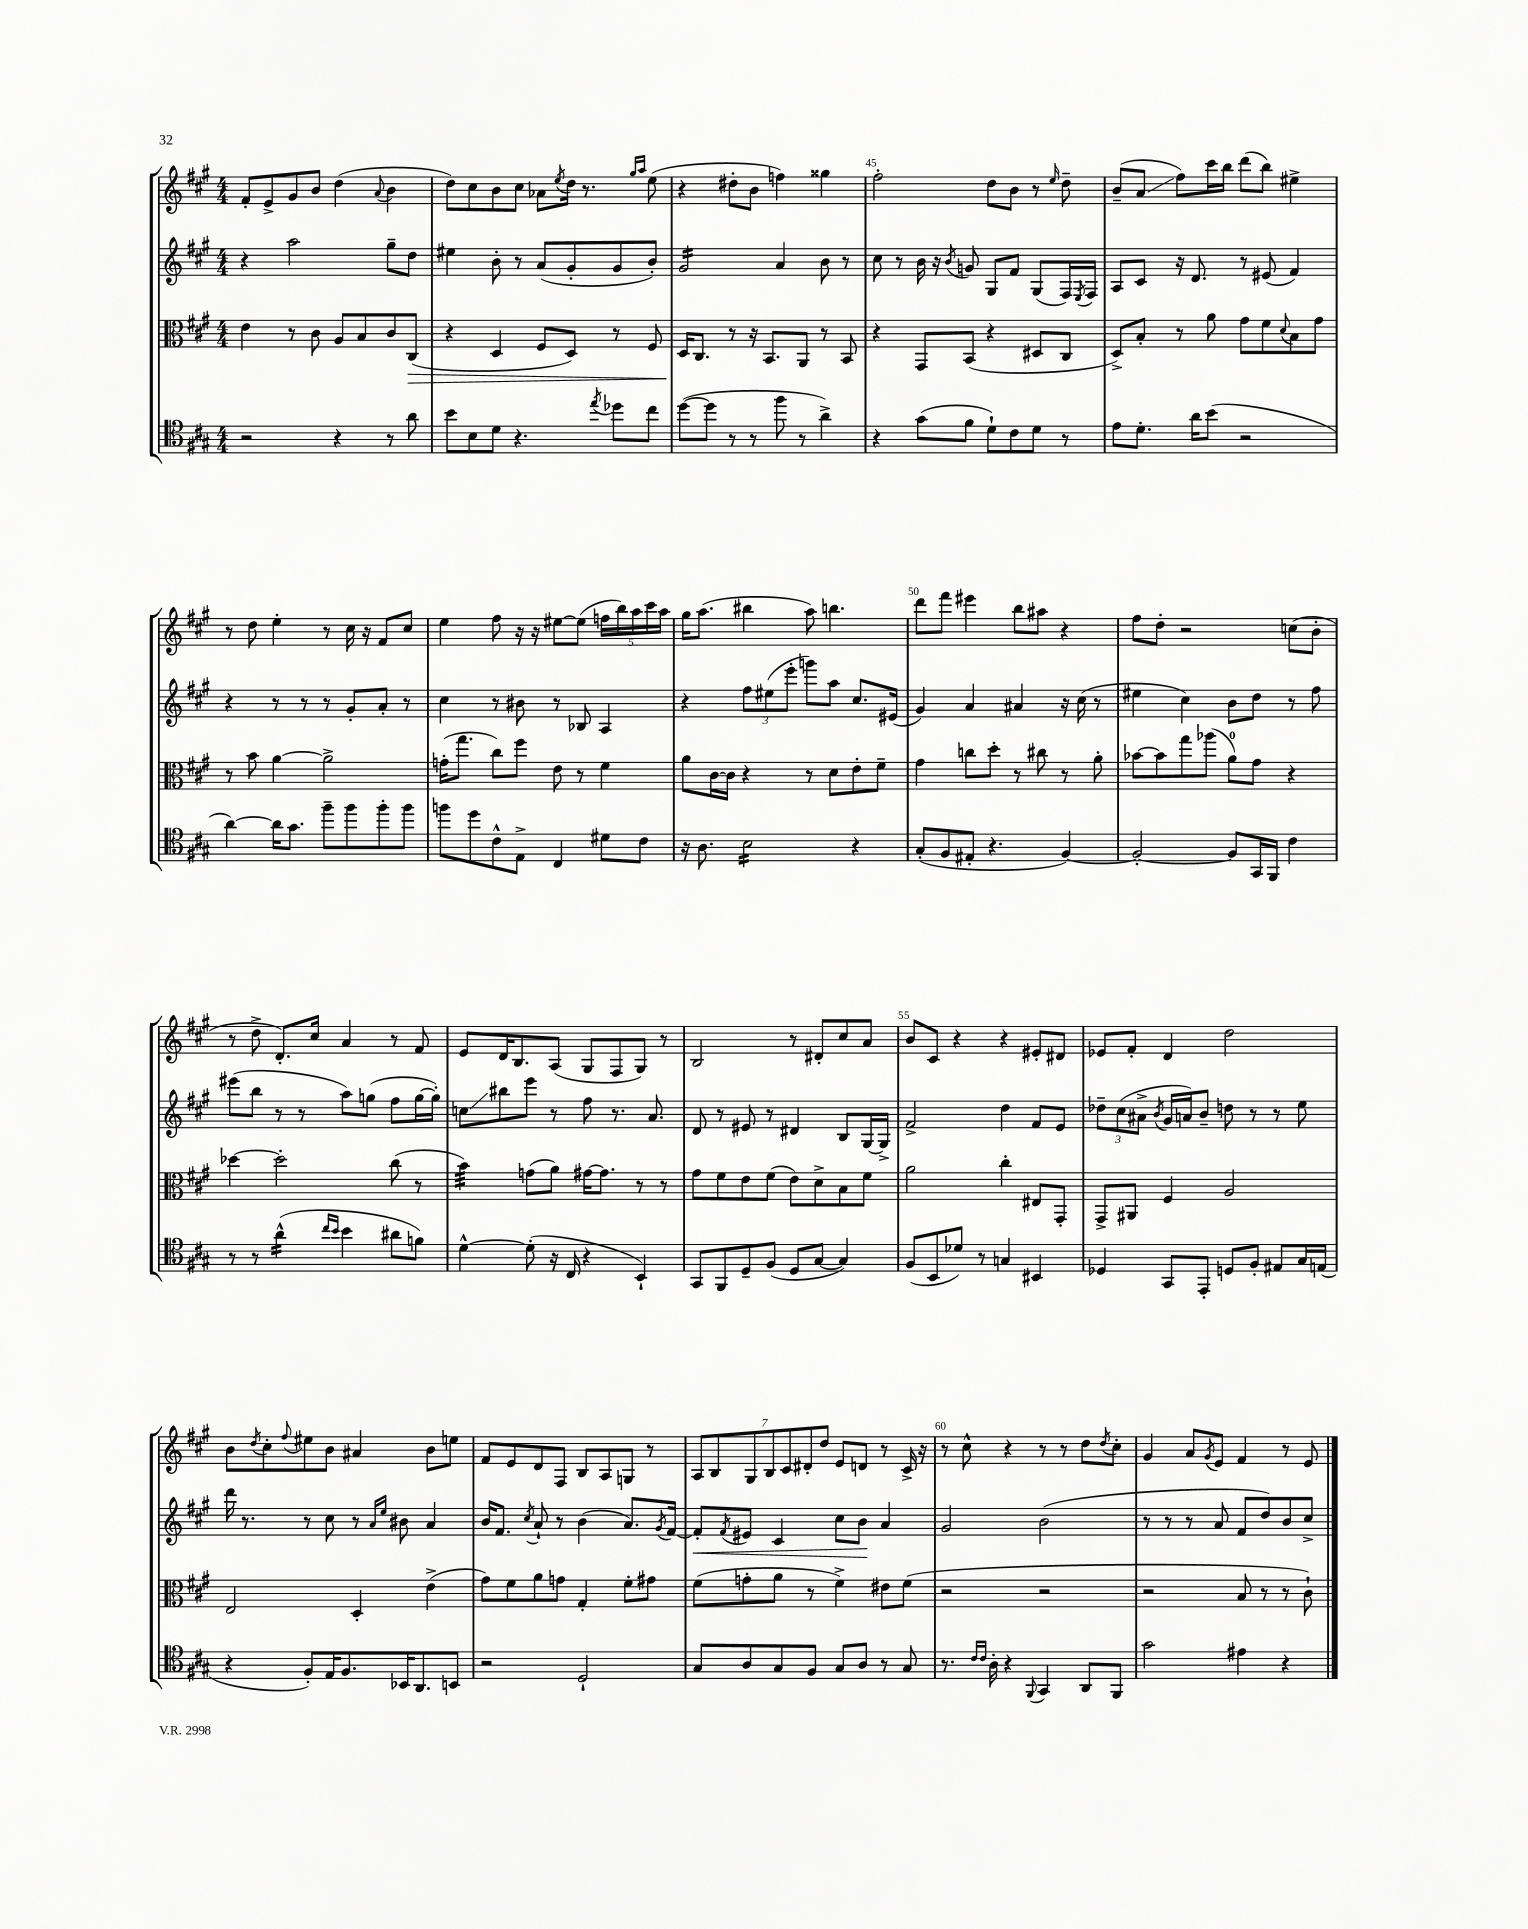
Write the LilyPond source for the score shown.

<<
\new StaffGroup <<
\new Staff = "s0" {
    \clef treble \key a \major \numericTimeSignature \time 4/4
    fis'8-. e'8-> gis'8 b'8 d''4( \appoggiatura { a'8 } b'4 |
    d''8) cis''8 b'8 cis''8 aes'8 \acciaccatura { e''8 } d''16 r8. \grace { gis''16 a''16 } e''8( |
    r4 dis''8-. b'8 f''4) gisis''4 |
    fis''2-. d''8 b'8 r8 \grace { e''16 } d''8-- |
    b'8--( a'8\glissando fis''8) cis'''16 b''16 d'''8( b''8) eis''4-> |
    r8 d''8 e''4-. r8 cis''16 r16 fis'8 cis''8 |
    e''4 fis''8 r16 r16 eis''8~ eis''8( \tuplet 5/4 { f''16 b''16) a''16 cis'''16 a''16 } |
    gis''16 a''8.( bis''4 a''8) b''4. |
    d'''8 fis'''8 eis'''4 b''8 ais''8 r4 |
    fis''8 d''8-. r2 c''8( b'8-. |
    r8 d''8-> d'8.-.) cis''16 a'4 r8 fis'8 |
    e'8 d'16 b8. a8( gis8 fis8 gis8) r8 |
    b2 r8 dis'8-. cis''8 a'8 |
    b'8 cis'8 r4 r4 eis'8-. dis'8 |
    ees'8 fis'8-. d'4 d''2 |
    b'8 \acciaccatura { d''8 } cis''8-. \appoggiatura { fis''8 } eis''8 b'8 ais'4 b'8 e''8 |
    fis'8 e'8 d'8 fis8 b8 a8 g8 r8 |
    \tuplet 7/4 { a8 b8 gis8 b8 cis'8 dis'8-. d''8 } e'8 d'8 r8 cis'16-> r16 |
    r8 cis''8-^ r4 r8 r8 d''8 \acciaccatura { d''8 } cis''8-. |
    gis'4 a'8 \acciaccatura { gis'8 } e'8 fis'4 r8 e'8 \bar "|." |
}
\new Staff = "s1" {
    \clef treble \key a \major \numericTimeSignature \time 4/4
    r4 a''2 gis''8-- d''8 |
    eis''4 b'8-. r8 a'8( gis'8-. gis'8 b'8-.) |
    gis'2:16 a'4 b'8 r8 |
    cis''8 r8 b'16 r16 \acciaccatura { b'8 } g'8 gis8 fis'8 gis8( fis16) \acciaccatura { e8 } fis16 |
    a8 cis'8 r16 d'8. r8 eis'8( fis'4) |
    r4 r8 r8 r8 gis'8-. a'8-. r8 |
    cis''4 r8 bis'8 r8 bes8 a4 |
    r4 \tuplet 3/2 { fis''8 eis''8( e'''8-. } g'''8) a''8 cis''8. eis'16( |
    gis'4) a'4 ais'4 r16 cis''16( r8 |
    eis''4 cis''4) b'8 d''8 r8 fis''8 |
    eis'''8( b''8 r8 r8 a''8) g''8( fis''8 g''16~ g''16-.) |
    c''8\glissando bis''8 e'''8 r8 fis''8 r8. a'8. |
    d'8 r8 eis'8 r8 dis'4 b8 gis16~ gis16-> |
    fis'2-> d''4 fis'8 e'8 |
    \tuplet 3/2 { des''8-- cis''8( ais'8-> } \acciaccatura { b'8 } gis'16 a'16) b'8-- d''8 r8 r8 e''8 |
    d'''16 r8. r8 cis''8 r8 \grace { a'16 e''16 } bis'8 a'4 |
    b'16 fis'8. \acciaccatura { cis''8 } a'8-! r8 b'4( a'8.) \acciaccatura { gis'8 } fis'16~ |
    fis'8-.\< \acciaccatura { fis'8 } eis'8 cis'4 cis''8 b'8\! a'4 |
    gis'2 b'2( |
    r8 r8 r8 a'8 fis'8 d''8) b'8 cis''8-> \bar "|." |
}
\new Staff = "s2" {
    \clef alto \key a \major \numericTimeSignature \time 4/4
    e'4 r8 cis'8 a8 b8 cis'8 cis8\>( |
    r4 d4 fis8 d8) r8 fis8 |
    d16\! cis8. r8 r16 b,8. a,8 r8 b,8 |
    r4 gis,8 b,8( r4 dis8 cis8 |
    d8->) b8-. r8 a'8 gis'8 fis'8 \appoggiatura { d'8 } b8 gis'8 |
    r8 b'8 a'4~ a'2-> |
    g'16-.( gis''8. cis''8) fis''8 e'8 r8 fis'4 |
    a'8 cis'16~ cis'16 r4 r8 d'8 e'8-. fis'8-- |
    gis'4 c''8 d''8-. r8 cis''8 r8 a'8-. |
    bes'8~ bes'8 gis''8 aes''8( a'8-0) gis'8 r4 |
    des''4~ des''2-. cis''8( r8 |
    b'4:32) g'8( a'8) gis'16~ gis'8. r8 r8 |
    gis'8 fis'8 e'8 fis'8( e'8) d'8-> b8 fis'8 |
    a'2 cis''4-. eis8 gis,8-. |
    gis,8-> ais,8 fis4 a2 |
    e2 d4-. e'4->( |
    gis'8) fis'8 a'8 g'8 gis4-. fis'8-. gis'8 |
    fis'8( g'8-. a'8 r8 fis'4->) eis'8 fis'8( |
    r2 r2 |
    r2 b8 r8 r8 cis'8-!) \bar "|." |
}
\new Staff = "s3" {
    \clef tenor \key a \major \numericTimeSignature \time 4/4
    r2 r4 r8 a'8 |
    b'8 b8 d'8 r4. \acciaccatura { e''8 } des''8 cis''8 |
    d''8~( d''8 r8 r8 fis''8 r8 a'4->) |
    r4 gis'8( fis'8 d'8-!) cis'8 d'8 r8 |
    e'8 d'8.-. a'16 b'8( r2 |
    a'4~) a'16 gis'8. fis''8-- fis''8 fis''8-. fis''8 |
    f''8 d''8 cis'8-^ e8-> cis4 dis'8 cis'8 |
    r16 a8. b2:16 r4 |
    gis8-.( fis8 eis8-. r4. fis4~) |
    fis2~-. fis8 gis,16 fis,16 cis'4 |
    r8 r8 a'4:16-^( \grace { cis''16 b'16 } b'4 ais'8 f'8) |
    d'4~-^ d'8-.( r16 cis16 r4 b,4-!) |
    gis,8 fis,8 d8-- fis8( d8 gis8~ gis4) |
    fis8( b,8 des'8) r8 g4 bis,4 |
    des4 gis,8 e,8-. d8 fis8-. eis8 gis16 e16( |
    r4 fis8-.) e16 fis8. bes,16 a,8. b,8 |
    r2 d2-! |
    gis8 a8 gis8 fis8 gis8 a8 r8 gis8 |
    r8. \grace { cis'16 cis'16 } a16-. r4 \appoggiatura { fis,8 } gis,4 a,8 fis,8 |
    gis'2 eis'4 r4 \bar "|." |
}
>>
>>
\layout { \context { \Score currentBarNumber = #42 \override BarNumber.break-visibility = ##(#f #t #t) barNumberVisibility = #(every-nth-bar-number-visible 5) } }
